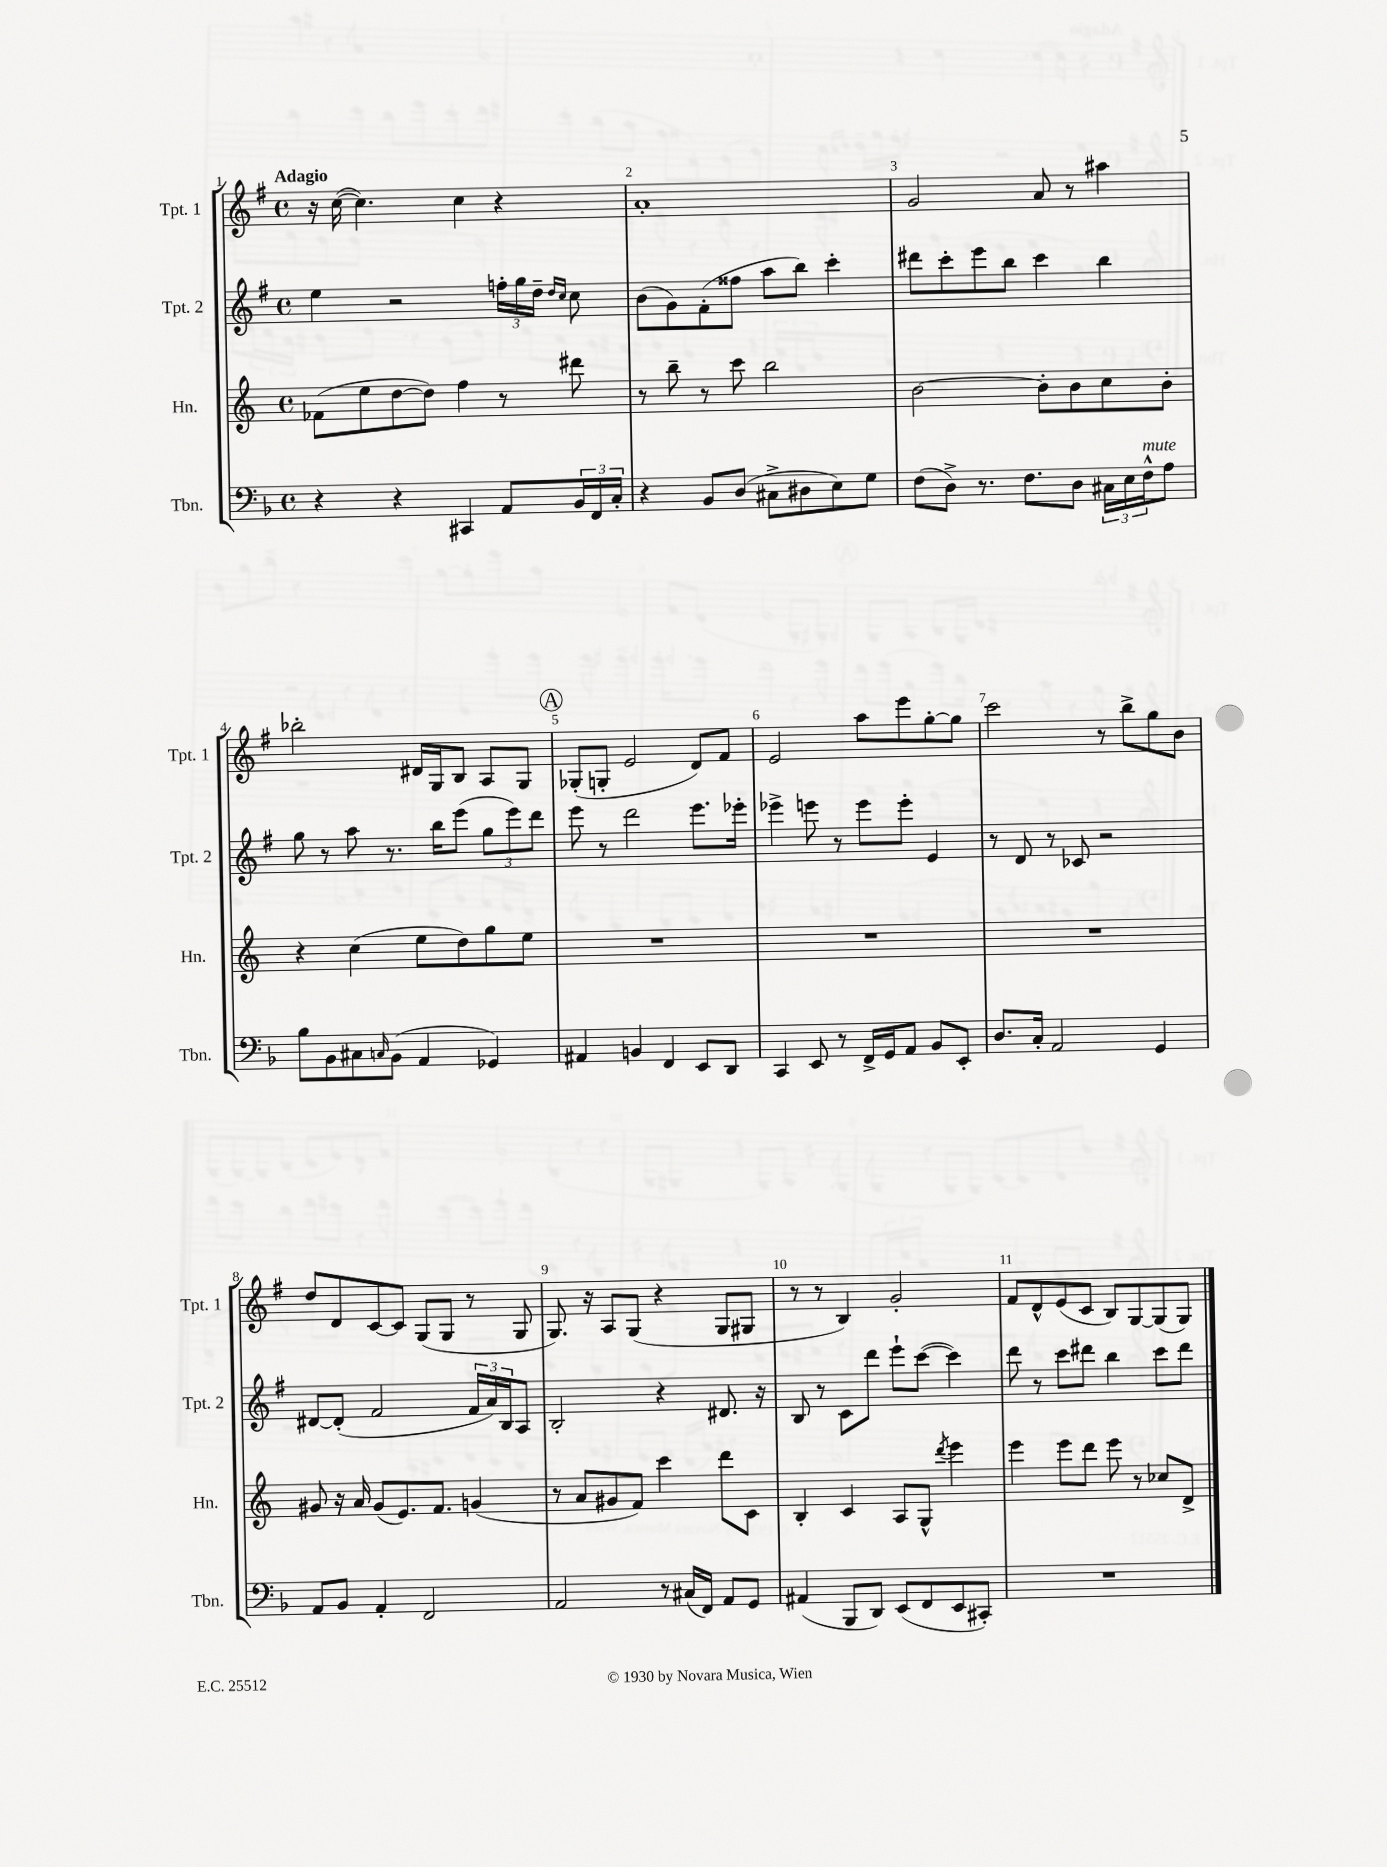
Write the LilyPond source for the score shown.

<<
\new StaffGroup <<
\new Staff = "s0" \with { instrumentName = "Tpt. 1" shortInstrumentName = "Tpt. 1" } {
    \clef treble \key g \major \defaultTimeSignature \time 4/4 \tempo "Adagio"
    r16 c''16~( c''4.) c''4 r4 |
    a'1-. |
    g'2 a'8 r8 ais''4 |
    bes''2-. dis'16 g16 b8 a8 g8 |
    \mark \markup { \circle "A" } ges8-.( g8-. e'2 d'8) fis'8 |
    e'2 a''8 e'''8 g''8~-. g''8 |
    c'''2 r8 b''8-> g''8 b'8 |
    d''8 d'8 c'8~ c'8 g8( g8 r8 g8 |
    g8.) r16 a8 g8( r4 g8 gis8 |
    r8 r8 b4) g'2-. |
    fis'8 d'8-^ e'8( c'8 b8) g8~ g8( g8) \bar "|." |
}
\new Staff = "s1" \with { instrumentName = "Tpt. 2" shortInstrumentName = "Tpt. 2" } {
    \clef treble \key g \major \defaultTimeSignature \time 4/4
    e''4 r2 \tuplet 3/2 { f''16-. g''16 d''16-- } \grace { d''16 c''16 } c''8 |
    b'8( g'8) fis'8-.( fisis''8 a''8 b''8) c'''4-. |
    dis'''8 c'''8-. e'''8 b''8 c'''4 b''4 |
    g''8 r8 a''8 r8. b''16 e'''8( \tuplet 3/2 { g''8 e'''8) d'''8 } |
    \mark \markup { \circle "A" } e'''8 r8 d'''2 e'''8. ees'''16-. |
    ees'''4-> e'''8 r8 e'''8 e'''8-. e'4 |
    r8 d'8 r8 ces'8 r2 |
    dis'8~ dis'8-.( fis'2 \tuplet 3/2 { fis'16 a'16) b16 } a8 |
    b2-. r4 dis'8. r16 |
    b8 r8 c'8 d'''8 e'''8-! c'''8~( c'''4) |
    d'''8 r8 c'''8 dis'''8 b''4 c'''8 dis'''8 \bar "|." |
}
\new Staff = "s2" \with { instrumentName = "Hn." shortInstrumentName = "Hn." } {
    \clef treble \key c \major \defaultTimeSignature \time 4/4
    fes'8( e''8 d''8~ d''8) f''4 r8 dis'''8 |
    r8 b''8-- r8 c'''8 b''2 |
    b'2~ b'8-. b'8 c''8 b'8-. |
    r4 c''4( e''8 d''8) g''8 e''8 |
    \mark \markup { \circle "A" } R1 |
    R1 |
    R1 |
    gis'8 r16 a'16 gis'8( e'8.) f'8. g'4( |
    r8 a'8 gis'8 f'8) c'''4 d'''8 c'8 |
    b4-. c'4 a8 g8-^ \acciaccatura { d'''8 } e'''4 |
    e'''4 e'''8 d'''8 e'''8 r8 ces''8 d'8-> \bar "|." |
}
\new Staff = "s3" \with { instrumentName = "Tbn." shortInstrumentName = "Tbn." } {
    \clef bass \key f \major \defaultTimeSignature \time 4/4
    r4 r4 cis,4 a,8 \tuplet 3/2 { bes,16 f,16 c16-. } |
    r4 bes,8 d8( cis8-> dis8 e8) g8 |
    f8( d8->) r8. f8. d8 \tuplet 3/2 { cis16 e16 f16-^^\markup { \italic "mute" } } a8 |
    bes8 bes,8 cis8 \grace { c16 } bes,8( a,4 ges,4) |
    \mark \markup { \circle "A" } ais,4 b,4 f,4 e,8 d,8 |
    c,4 e,8 r8 f,16-> g,16 a,8 bes,8 e,8-. |
    d8. c16-. a,2 g,4 |
    a,8 bes,8 a,4-. f,2 |
    a,2 r8 cis16( f,16) a,8 g,8 |
    ais,4( bes,,8 d,8) e,8( f,8 e,8 cis,8-.) |
    R1 \bar "|." |
}
>>
>>
\layout { \context { \Score \override BarNumber.break-visibility = ##(#f #t #t) barNumberVisibility = #all-bar-numbers-visible } }
